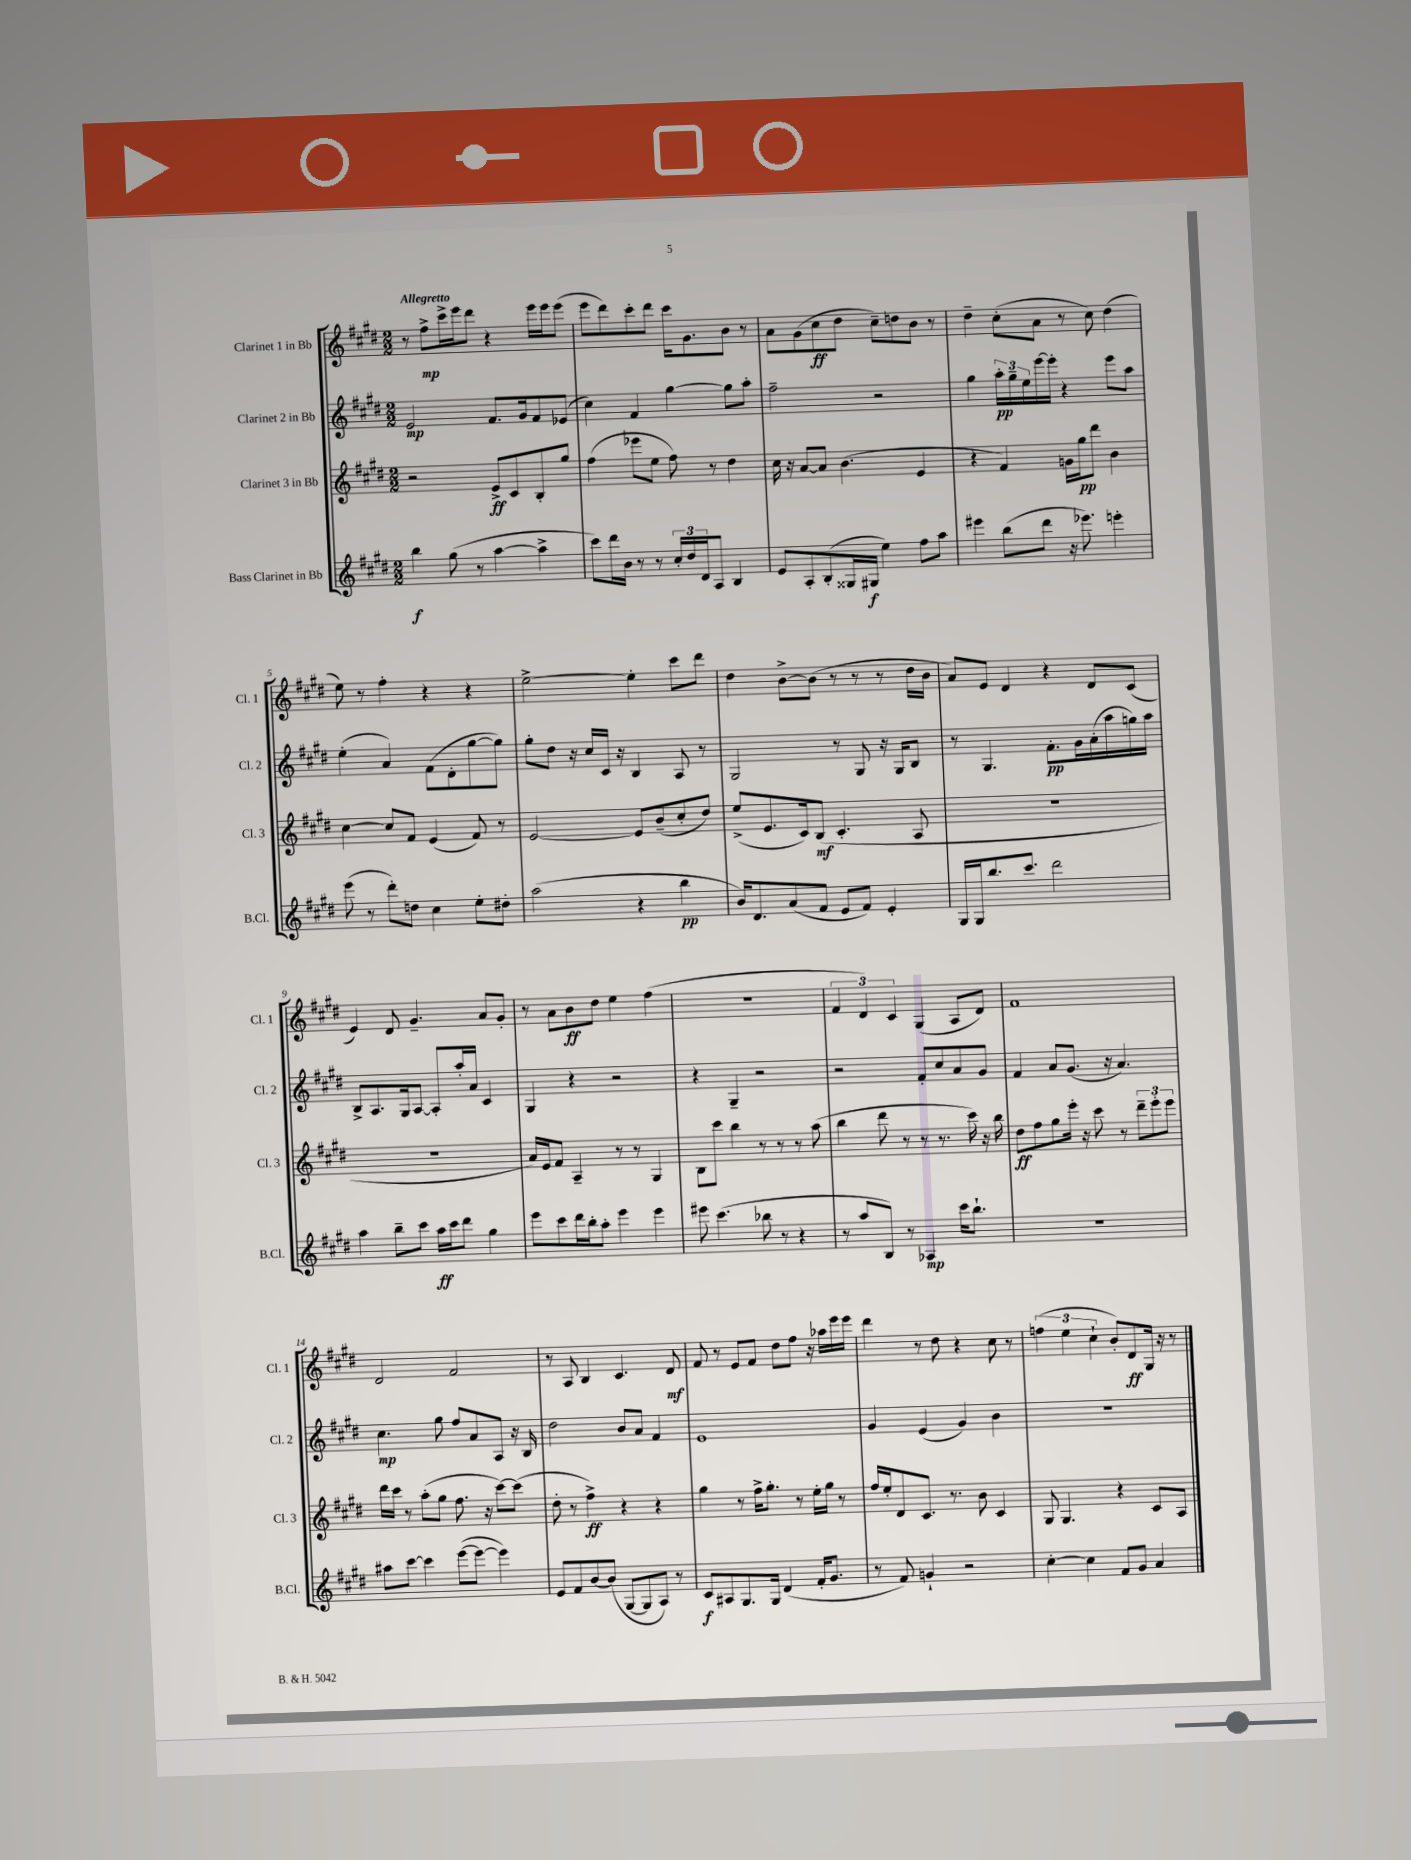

**kern	**kern	**kern	**kern
*staff4	*staff3	*staff2	*staff1
*clefG2	*clefG2	*clefG2	*clefG2
*k[f#c#g#d#]	*k[f#c#g#d#]	*k[f#c#g#d#]	*k[f#c#g#d#]
*M2/2	*M2/2	*M2/2	*M2/2
4bb\	2r	2e/	8r
.	.	.	8ff#^\L
(8gg#\	.	.	16ccc#^\L
.	.	.	16eee\J
8r	.	.	8ddd#\J
[4aa\	8e^/L	8.f#/L	4r
.	8c#/	.	.
.	.	16g#/k	.
4aa^\]	8B'/	8f#/	16eee\LL
.	.	.	16eee\J
.	8gg#/J	(8e-/J	(8eee\J
=	=	=	=
8ccc#\L)	(4ff#\	4cc#\)	8eee\L
16ddd#\L	.	.	8ddd#\)
16b\JJ	.	.	.
8r	8eee-\L	4f#/	8ccc#'\
8r	8ee\J	.	8ddd#\J
24cc#'/LL	8ff#\)	[4gg#\	16ccc#\LK
24dd#/	.	.	.
.	.	.	8.g#\
24d#/J	.	.	.
8A/J	8r	.	.
4B/	4dd#\	8gg#\]L	8b\J
.	.	8aa'\J	8r
=	=	=	=
8e/L	16cc#\	2ff#~\	8a\L
.	16r	.	.
8A'/	[8a/L	.	(8g#\
(8B'/	8a/]J	.	8cc#\
16G##/L	(4.b\	.	8dd#\J
16G#/JJ	.	.	.
4ee\)	.	2r	8cc#~\L)
.	.	.	8dd\
8ff#\L	4e/	.	8b\J
8aa\J	.	.	8r
=	=	=	=
4eee#\	4r	4gg#\	4dd#~\
(8bb\L	4f#/)	24aa'\LL	(8cc#'\L
.	.	24gg#~\	.
.	.	24ee\	.
8ddd#\J	.	[16eee\	8a\J
.	.	16eee'\]JJ	.
16r	16g\LL	4r	8r
8.eee-\)	16gg#\J	.	.
.	8ddd#\J	.	8cc#\)
4eee'\	4b\	8eee\L	(4dd#\
.	.	8aa\J	.
=	=	=	=
(8eee\	[4cc#\	(4ee'\	8ee\)
8r	.	.	8r
8ddd#'\L)	8cc#/]L	4a/)	4ff#'\
8dd\J	8f#/J	.	.
4cc#\	(4e/	(8f#\L	4r
.	.	8d#'\	.
8ee'\L	8f#/)	[8gg#\	4r
8dd#'\J	8r	8gg#\]J)	.
=	=	=	=
(2aa\	[2e/	8gg#'\L	[2ee^\
.	.	8dd#\J	.
.	.	16r	.
.	.	16cc#/LL	.
.	.	16c#/JJ	.
.	.	16r	.
4r	8e/]L	4B/	4ee'\]
.	(8b~/	.	.
4bb\	8cc#'/	8A/	8ccc#\L
.	8dd#/J)	8r	8ddd#\J
=	=	=	=
16b/LK)	(8ee^/L	2G#/	4dd#\
8.d#/	.	.	.
.	8.e/	.	.
(8a/	.	.	[8b^\L
.	16c#/k)	.	.
8f#/J	(8B/J	.	(8b\]J
8e/L	4.c#'/	8r	8r
8f#/J)	.	8G#/	8r
4e'/	.	16r	8r
.	.	16G#/LK	.
.	8A/	8B/J	16dd#\LL
.	.	.	16b\JJ
=	=	=	=
16G#/LL	1r	8r	8a/L)
16G#/J	.	.	.
8.bb/	.	4.G#/	8e/J
.	.	.	4d#/
8.ccc#/J	.	.	.
2ddd#\	.	8.f#'\L	4r
.	.	16g#\L	.
.	.	(16a'\	8d#/L
.	.	16aa\	.
.	.	16gg\)	(8c#/J
.	.	16aa\JJ	.
=	=	=	=
4aa\	1r	8B^/L	4e/)
.	.	8.A/	.
8bb~\L	.	.	8d#/
.	.	16G#/k	.
8ccc#\J	.	[8A/J	4.g#~/
16aa\LL	.	8A'/]L	.
16ccc#\J	.	.	.
8ddd#\J	.	16aa'/L	.
.	.	16a/JJ	.
4gg#\	.	4c#/	8a/L
.	.	.	8g#'/J
=	=	=	=
8eee\L	16a/LL)	4G#/	8r
.	16e/J	.	.
8ccc#\	8f#/J	.	8a\L
16ddd#\L	4A~/	4r	8b\
16bb'\J	.	.	.
8aa'\J	.	.	8dd#\J
4eee\	8r	2r	4ee\
.	8r	.	.
4eee\	4G#/	.	(4ff#\
=	=	=	=
8eee#\	8B\L	4r	1r
(4.ccc#\	8ccc#\J	.	.
.	4bb\	4G#~/	.
8bb-\	8r	2r	.
8r	8r	.	.
4r	8r	.	.
.	(8aa\	.	.
=	=	=	=
8r	4bb\	2r	6f#/
8aa/L	.	.	.
.	.	.	6d#/)
8B/J)	8ddd#\	.	.
.	.	.	6c#/
8r	8r	.	.
4A-/	8r	8f#'/L	(4G#/
.	8.r	8cc#/	.
16ccc#\LK	.	8a/	8A/L
8.bb`\J	16ccc#\)	.	.
.	16r	8g#/J	8d#/J)
.	16bb\	.	.
=	=	=	=
1r	8dd#\L	4f#/	1f#
.	8ff#\	.	.
.	8gg#\	8a/L	.
.	16eee'\Jk	(8.g#/J	.
.	16r	.	.
.	8ccc#\	.	.
.	.	16r	.
.	8r	4.a/)	.
.	12ddd#~\L	.	.
.	12eee'\	.	.
.	12eee\J	.	.
=	=	=	=
8aa#\L	16ddd#\LL	4.cc#\	2d#/
.	16ccc#\JJ	.	.
[8ccc#\J	8r	.	.
4ccc#\]	(8aa'\L	.	.
.	8gg#\J	8gg#\	.
([8eee\L	8.ff#\	8ff#/L	2f#/
8eee\_J	.	8a/	.
.	16r	.	.
4eee\])	[8ccc#\L)	8A/J	.
.	(8ccc#\]J	16r	.
.	.	16B/	.
=	=	=	=
8e/L	8dd#'\	2dd#\	8r
8f#/	8r	.	8A/
[8b/	4ff#^\)	.	4B/
(8b/]J	.	.	.
[8G#/L	4r	8b/L	4.c#/
8G#/]	.	8a/J	.
8A/J)	4r	4f#/	.
8r	.	.	8d#/
=	=	=	=
8c#/L	4gg#\	1e	8f#/
8A#/	.	.	8r
8.G#/	8r	.	8e/L
.	16ff#^\LK	.	8f#/J
16G#/Jk	8.gg#'\J	.	.
(4d#/	.	.	8dd#\L
.	8r	.	8ff#\J
16f#'/LK	16ee'\LL	.	16r
8.g#/J	16gg#\JJ	.	16aa-\LL
.	8r	.	16eee\
.	.	.	16eee\JJ
=	=	=	=
8r	16ff#/LL	4g#/	4ddd#\
.	16ee'/J	.	.
8f#/)	8d#/	.	.
4g`/	8.c#/J	(4e/	8r
.	.	.	8dd#\
.	8.r	.	.
2r	.	4g#/)	4r
.	8b\	.	.
.	4c#/	4b\	8cc#\
.	.	.	8r
=	=	=	=
[4cc#'\	8G#/	1r	(6ff\
.	4.G#/	.	.
.	.	.	6ee\
4cc#\]	.	.	.
.	.	.	6cc#`\
8f#/L	4r	.	8b'/L)
8g#/J	.	.	8d#/
4a/	8c#/L	.	16G#/Jk
.	.	.	16r
.	8A/J	.	8r
==	==	==	==
*-	*-	*-	*-
